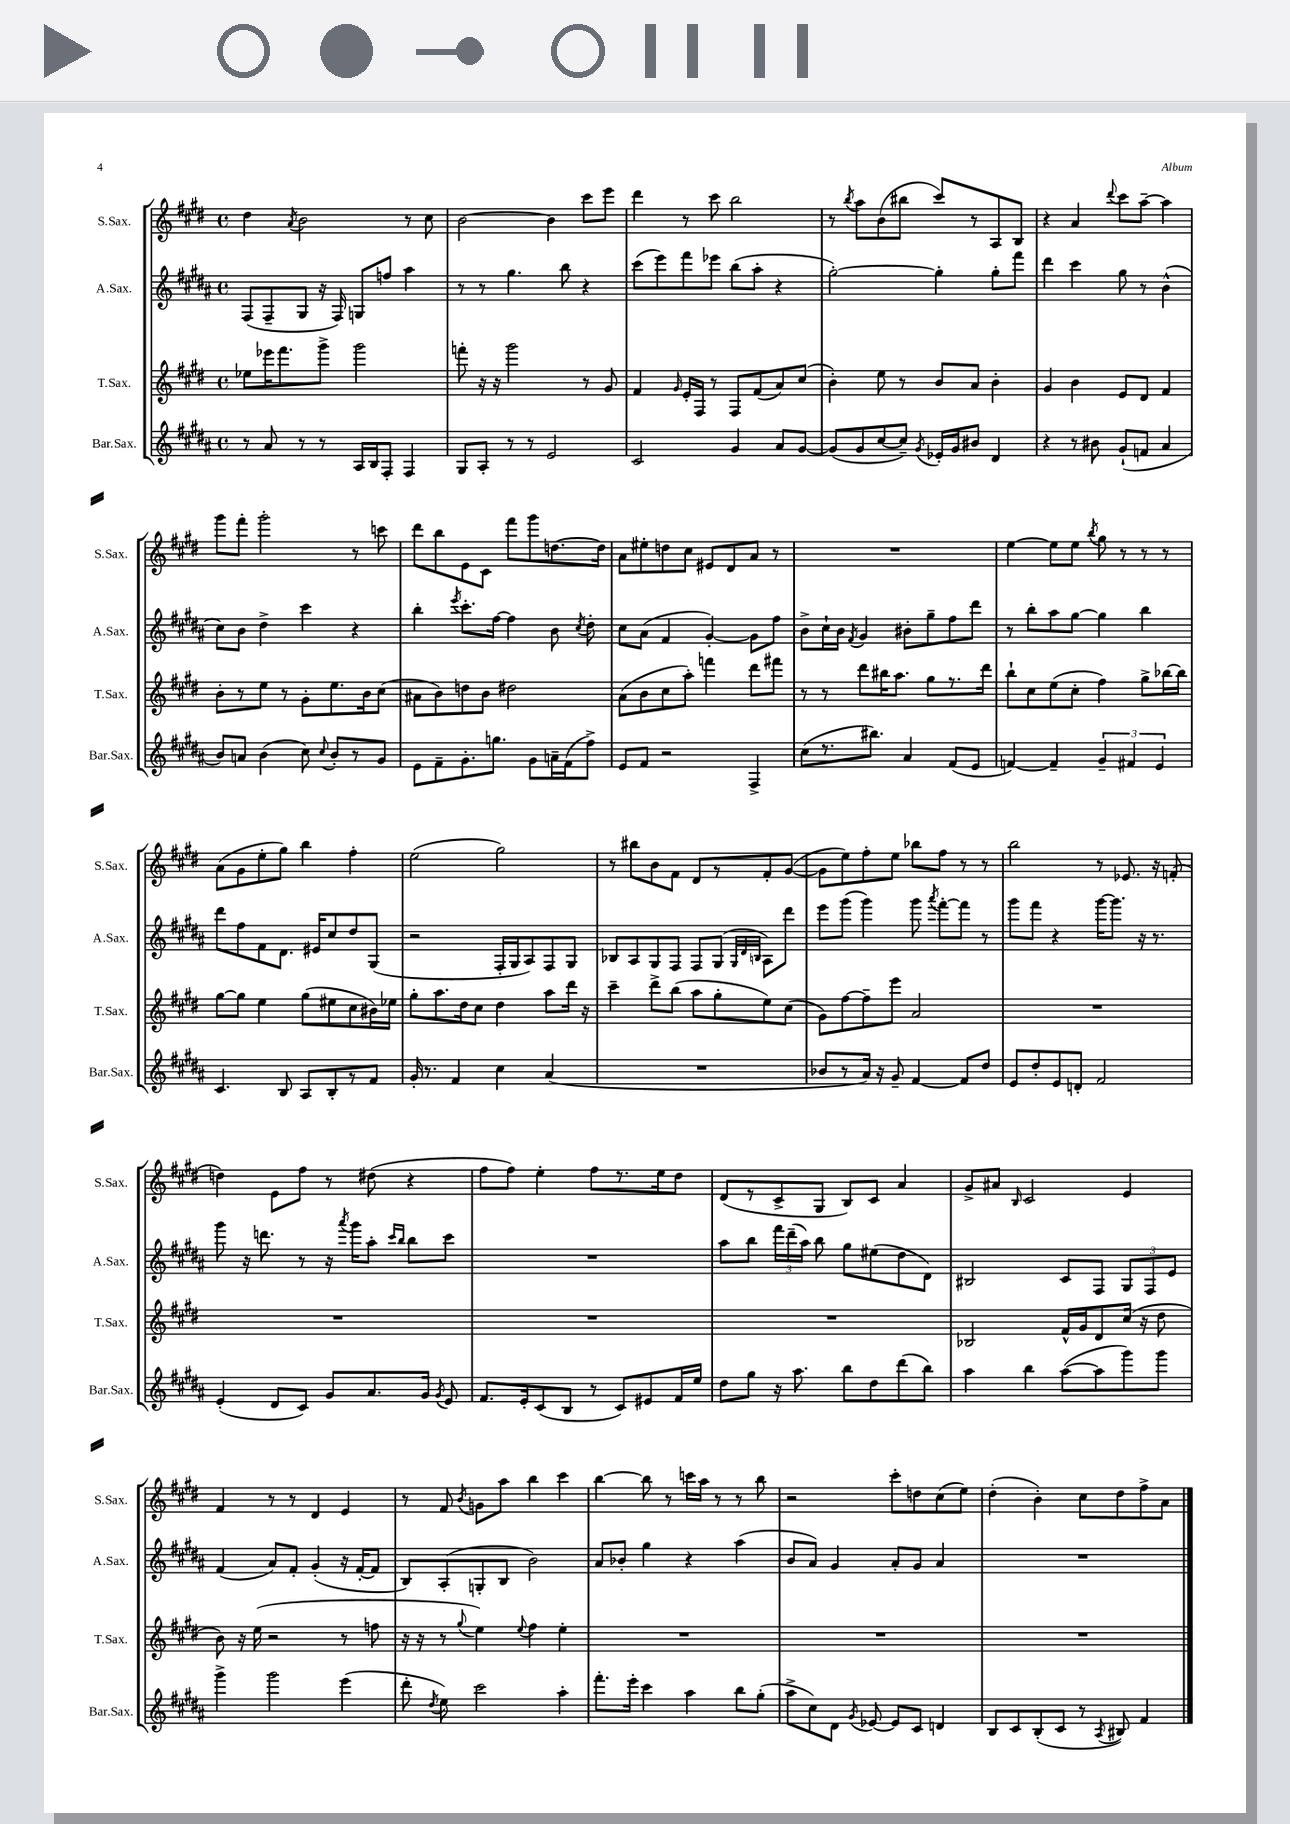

**kern	**kern	**kern	**kern
*staff4	*staff3	*staff2	*staff1
*clefG2	*clefG2	*clefG2	*clefG2
*k[f#c#g#d#a#]	*k[f#c#g#d#]	*k[f#c#g#d#a#]	*k[f#c#g#d#]
*M4/4	*M4/4	*M4/4	*M4/4
*met(c)	*met(c)	*met(c)	*met(c)
8r	8ee-	(8F#	4dd#
8a#	16eee-	8F#~	.
.	8.fff#	.	.
.	.	.	8qa
8r	.	8G#	2b
8r	8ggg#^	16r	.
.	.	16F#)	.
16A#	2ggg#	8G	.
16B	.	.	.
8F#'	.	8ff	.
4F#	.	4aa#	8r
.	.	.	8cc#
=	=	=	=
8G#	8fff'	8r	[2b
8A#'	16r	8r	.
.	16r	.	.
8r	2ggg#	4.gg#	.
8r	.	.	.
2e	.	.	4b]
.	.	8bb	.
.	8r	4r	8ccc#
.	8g#	.	8eee
=	=	=	=
2c#	4f#	(8ccc#	4ddd#
.	.	8eee)	.
.	16qqg#	.	.
.	16e'	8fff#	8r
.	16F#	.	.
.	8r	8eee-	8ccc#
4g#	8F#	(8bb	2bb
.	(8f#	8aa#'	.
8a#	8a)	4r	.
[8g#	(8cc#	.	.
=	=	=	=
(8g#]	4b')	[2gg#')	8r
.	.	.	8qbb
8g#	.	.	8aa
[8cc#	8ee	.	(8b
8cc#~])	8r	.	8bb#
8qg#	.	.	.
16e-'	8b	4gg#']	8ccc#)
16g#	.	.	.
8b#	8a	.	8r
4d#	4b'	8gg#'	8A
.	.	8fff#	8B
=	=	=	=
4r	4g#	4ddd#	4r
8r	4b	4ccc#	4a
8b#	.	.	.
.	.	.	8qqddd#
(8g#`	8e	8gg#	8ccc#
8f	8d#	8r	[8aa~
4a#	4f#	(4b^^	4aa]
=	=	=	=
8b)	8b'	8cc#)	8ggg#
8a	8r	8b	8fff#'
(4b	8ee	4dd#^	2ggg#'
.	8r	.	.
8cc#)	8g#'	4ccc#	.
8qqcc#	.	.	.
8b'	8.ee	.	.
8r	.	4r	8r
.	16b	.	.
8g#	(8cc#	.	8ccc
=	=	=	=
8e	8a#	4bb'	8ddd#
8f#~	8b)	.	8bb
.	.	8qeee	.
8.g#'	8dd	8.ccc#'	8e
.	8b	.	8c#
8.gg	.	[16ff#	.
.	2dd#	4ff#]	8fff#
8g#	.	.	8ggg#
16a~	.	8b	[8.dd
(16f#	.	.	.
.	.	8qcc#	.
8ff#^)	.	8dd#'	.
.	.	.	16dd]
=	=	=	=
8e	(8a	8cc#	8a
8f#	8b	(8a#	8ee#'
2r	8cc#	4f#	8dd
.	8aa')	.	8cc#
.	4fff	[4g#')	8e#
.	.	.	8d#
4F#^	8ddd#	8g#]	8a
.	8fff#	8ff#	8r
=	=	=	=
(8cc#	8r	8b^	1r
8.r	8r	16cc#`	.
.	.	16b	.
.	.	8qf#	.
.	8ddd#	4g#	.
8.bb#)	.	.	.
.	16bb#	.	.
.	8.aa	.	.
4a#	.	8b#'	.
.	8gg#	8gg#~	.
(8f#	8.r	8ff#	.
8e	.	8ddd#	.
.	16ddd#	.	.
=	=	=	=
[4f)	8bb`	8r	[4ee
.	8cc#	8bb'	.
4f~]	(8ee	8aa#	8ee]
.	8cc#'	[8gg#	8ee
.	.	.	8qbb
6g#~	4ff#)	4gg#]	8gg#
.	.	.	8r
6f#	.	.	.
.	8gg#^	4bb	8r
6e	.	.	.
.	[16bb-	.	8r
.	16bb-]	.	.
=	=	=	=
4.c#	[8gg#	8ddd#	(8a
.	8gg#]	8ff#	8g#
.	4ee	8f#	8ee'
8B	.	8.d#	8gg#)
8A#	(8gg#	.	4bb
.	.	16e#	.
8B'	8ee#	8cc#	.
8r	8cc#	8dd#	4ff#'
8f#	16b#)	(8G#	.
.	16ee-	.	.
=	=	=	=
16g#'	8gg#'	2r	(2ee
8.r	.	.	.
.	8.aa	.	.
4f#	.	.	.
.	16dd#	.	.
.	8cc#	.	.
4cc#	4dd#	16F#'	2gg#)
.	.	16G#	.
.	.	8A#)	.
(4a#	8aa	8F#	.
.	16ddd#	8G#	.
.	16r	.	.
=	=	=	=
1r	4ccc#~	8B-	8r
.	.	8A#	8bb#
.	8ddd#^	8G#	8b
.	(8bb	8F#	8f#
.	8aa	8F#	8d#
.	8gg#'	(8G#	8r
.	.	32qqG#	.
.	.	32qqd#	.
.	.	32qqB	.
.	8ee)	8A#)	8f#'
.	(8cc#	8ddd#	([8g#
=	=	=	=
8b-	8g#)	8eee	8g#]
8r	[8ff#	(8ggg#	8ee)
16a#)	8ff#~]	4ggg#)	8ff#'
16r	.	.	.
8g#~	8eee	.	8ee
[4f#	2a	8ggg#	8bb-
.	.	8qaaa#	.
.	.	[8fff#'	8ff#
8f#]	.	8fff#]	8r
8dd#	.	8r	8r
=	=	=	=
8e	1r	8ggg#	2bb
8dd#'	.	8fff#	.
8e	.	4r	.
8d'	.	.	.
2f#	.	[16ggg#	8r
.	.	8.ggg#]	.
.	.	.	8.e-
.	.	16r	.
.	.	8.r	16r
.	.	.	(8f'
=	=	=	=
(4e'	1r	8ggg#	4dd)
.	.	16r	.
.	.	8.ddd	.
8d#	.	.	8e
8c#)	.	8r	8ff#
8g#	.	16r	8r
.	.	8qaaa#	.
.	.	16ggg#	.
8.a#	.	8aa#'	(8dd#
.	.	16qqccc#	.
.	.	16qqbb	.
.	.	8bb	4r
16g#	.	.	.
8qg#	.	.	.
8e	.	8ccc#	.
=	=	=	=
8.f#	1r	1r	8ff#
.	.	.	8ff#)
16e'	.	.	.
(8c#	.	.	4ee'
8B	.	.	.
8r	.	.	8ff#
8c#)	.	.	8.r
8e#	.	.	.
.	.	.	16ee
16f#	.	.	8dd#
16ee	.	.	.
=	=	=	=
8dd#	1r	8aa#	(8d#
8gg#	.	8bb	8r
16r	.	24fff#	8c#^
.	.	(24ddd#~	.
8.aa#	.	.	.
.	.	24aa#)	.
.	.	8bb	8G#
8bb	.	8gg#	8B)
8dd#	.	(8ee#	8c#
(8ddd#	.	8dd#	4a
8bb)	.	8d#)	.
=	=	=	=
4aa#	2B-	2B#	8g#^
.	.	.	8a#
.	.	.	16qqB
4bb	.	.	2c#
([8aa#	16f#^^	8c#	.
.	16g#	.	.
8aa#]	8d#	8F#	.
8ggg#)	(16cc#	12G#	4e
.	16r	.	.
.	.	12F#	.
8ggg#	8dd#	.	.
.	.	12e	.
=	=	=	=
4ggg#^	8b)	(4f#	4f#
.	16r	.	.
.	(16ee	.	.
2ggg#	2r	8a#)	8r
.	.	8f#'	8r
.	.	(4g#'	4d#
(4eee	8r	16r	4e
.	.	[16f#'	.
.	8ff	8f#]	.
=	=	=	=
8ddd#'	16r	8B)	8r
.	16r	.	.
8qdd#	.	.	.
8ee)	8r	(8A#'	8f#
.	8qqgg#	.	8qb
2ccc#	4ee)	8G'	8g
.	.	8B	8aa
.	8qqee	.	.
.	4ff#	2b)	4bb
4aa#'	4ee'	.	4ccc#
=	=	=	=
8.fff#'	1r	8a#	[4bb
.	.	8b-'	.
16eee'	.	.	.
4ccc#	.	4gg#	8bb]
.	.	.	8r
4aa#	.	4r	16ccc
.	.	.	16aa
.	.	.	8r
8bb	.	(4aa#	8r
(8gg#'	.	.	8bb
=	=	=	=
8aa#^	1r	8b	2r
8cc#)	.	8a#)	.
8d#	.	4g#	.
8qg#	.	.	.
[8e-	.	.	.
8e-]	.	8a#'	8ccc#'
8c#	.	8g#	8dd
4d	.	4a#	(8cc#
.	.	.	8ee)
=	=	=	=
8B	1r	1r	(4dd#'
8c#	.	.	.
(8B'	.	.	4b')
8c#	.	.	.
8r	.	.	8cc#
8qA#	.	.	.
8B#)	.	.	8dd#
4f#	.	.	8ff#^
.	.	.	8a
==	==	==	==
*-	*-	*-	*-
